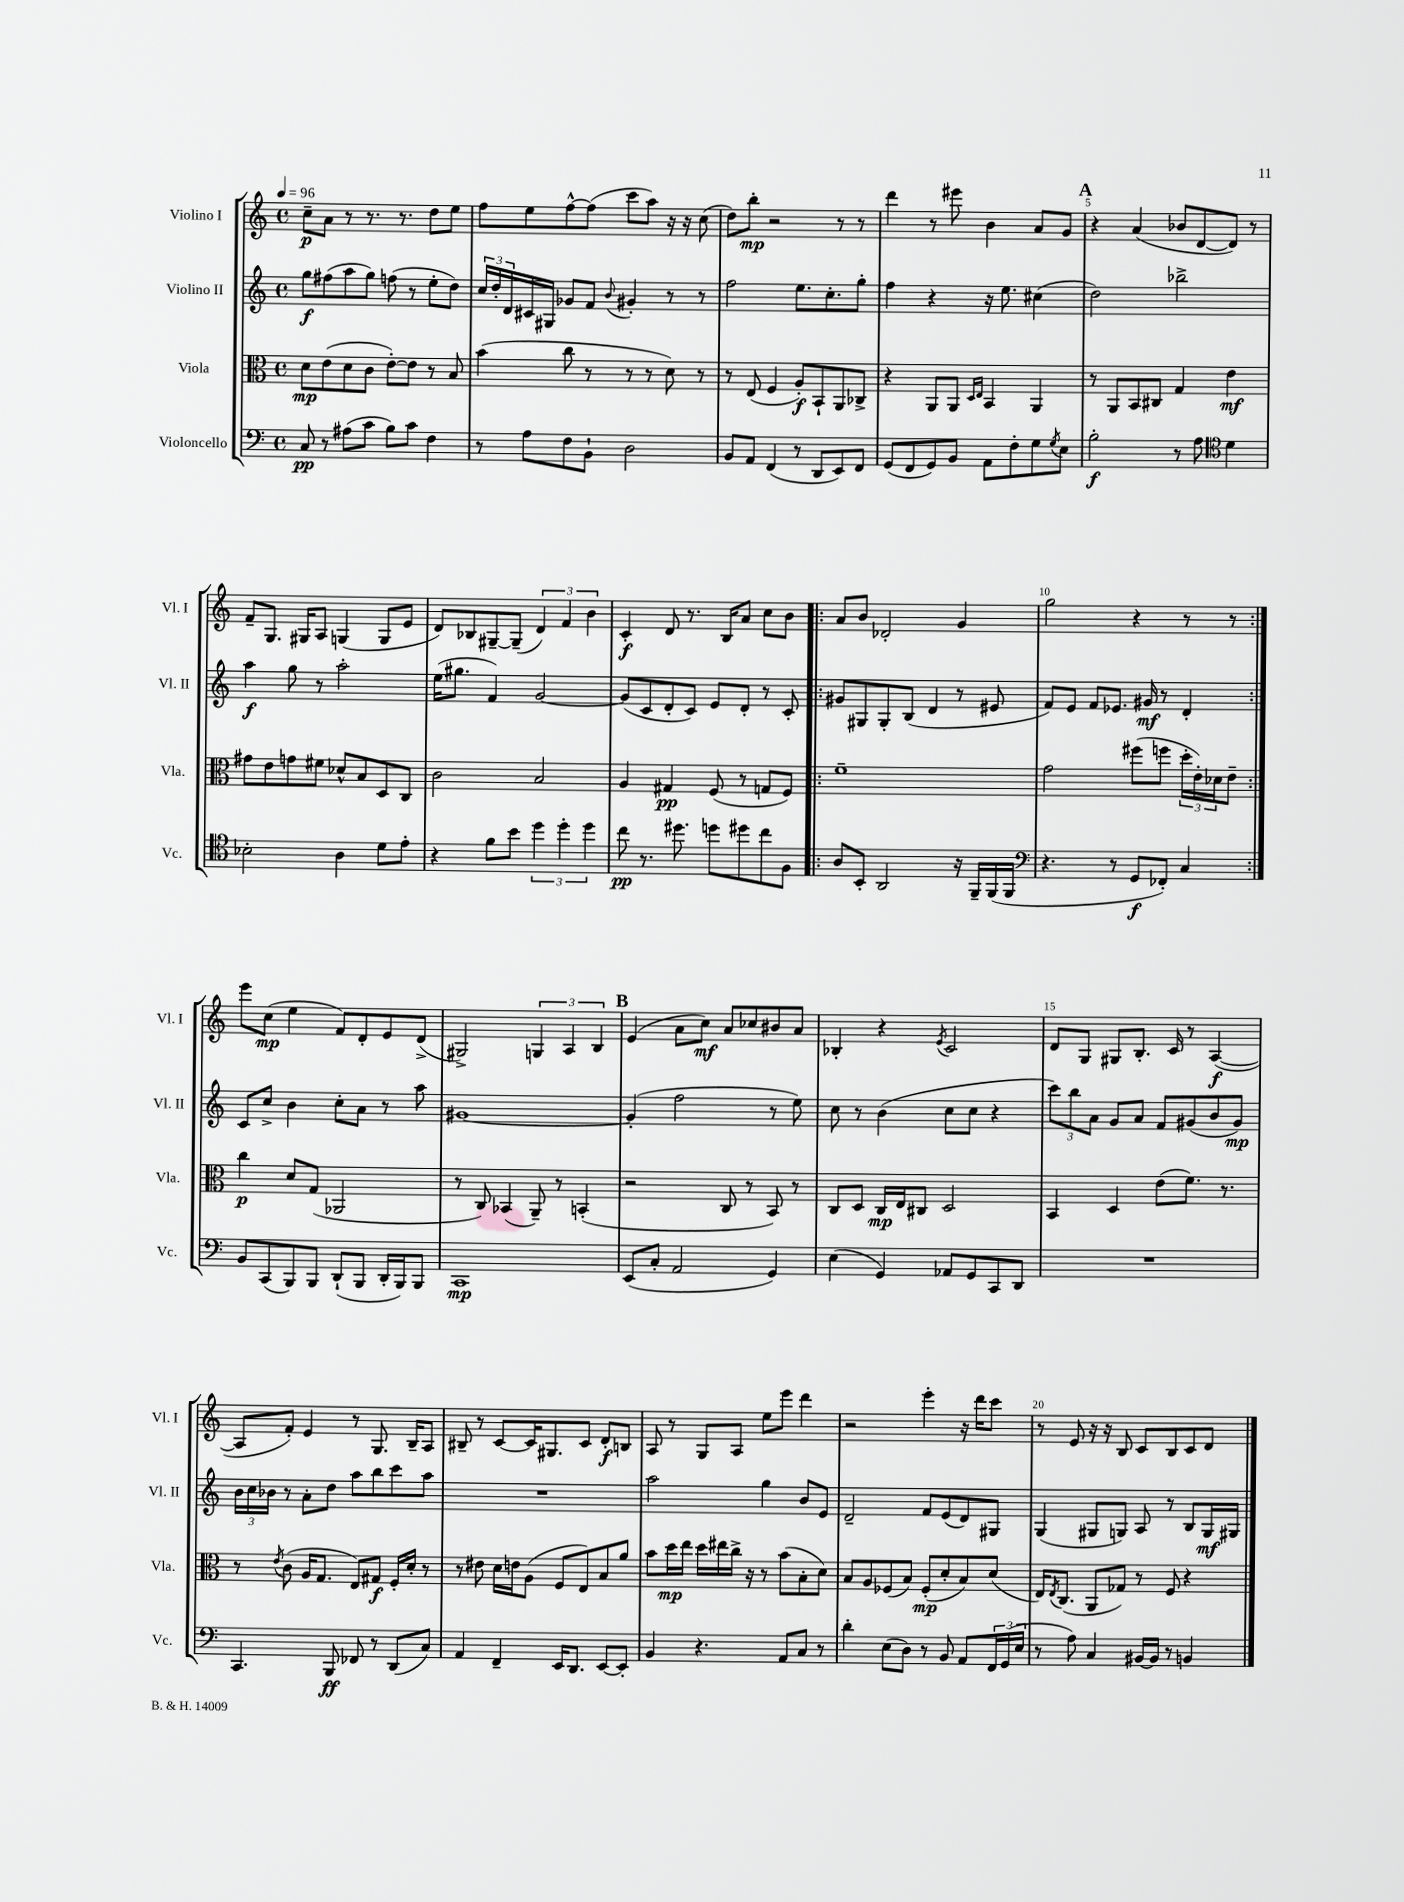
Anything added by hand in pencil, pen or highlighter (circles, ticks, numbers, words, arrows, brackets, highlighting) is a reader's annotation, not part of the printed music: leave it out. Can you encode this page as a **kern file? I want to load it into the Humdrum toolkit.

**kern	**kern	**kern	**kern
*staff4	*staff3	*staff2	*staff1
*clefF4	*clefC3	*clefG2	*clefG2
*k[]	*k[]	*k[]	*k[]
*M4/4	*M4/4	*M4/4	*M4/4
*met(c)	*met(c)	*met(c)	*met(c)
*MM96	*MM96	*MM96	*MM96
8C	8d	8gg	8cc~
8r	(8e	(8ff#	8a
(8A#	8d	8aa	8r
8c	8c	8gg)	8.r
8B)	[8e')	(8ff	.
.	.	.	8.r
8c	8e]	8r	.
4F	8r	8ee'	8dd
.	8B	8dd)	8ee
=	=	=	=
8r	(4b	24cc	8ff
.	.	24dd'	.
.	.	24d	.
8A	.	16c#	8ee
.	.	16G#	.
8F	8cc	8g-	[8ff^^
8BB`	8r	8f	(8ff]
.	.	8qqb	.
2D	8r	4g#'	8ccc
.	8r	.	8aa)
.	8d)	8r	16r
.	.	.	16r
.	8r	8r	(8cc
=	=	=	=
8BB	8r	2ff	8dd)
8AA	(8E	.	8bb'
(4FF	4F	.	2r
8r	8A')	8.ee	.
8DD	8BB`	.	.
.	.	8.cc'	.
8EE)	8AA	.	8r
8FF	8C-^	8gg'	8r
=	=	=	=
(8GG	4r	4ff	4ddd
8FF	.	.	.
8GG)	8AA	4r	8r
8BB	8AA	.	8eee#
.	16qqD	.	.
.	16qqE	.	.
8AA	4BB	16r	4b
.	.	8.ee	.
8F'	.	.	.
8G	4AA	(4cc#	8a
8qG	.	.	.
8E	.	.	8g
=	=	=	=
2B'	8r	2dd)	4r
.	8AA	.	.
.	8BB	.	(4a
.	8C#	.	.
8r	4G	2bb-^	8b-
8A	.	.	[8d
*clefC4	*	*	*
4d	4e	.	8d])
.	.	.	8r
=	=	=	=
2B-'	8g#	4aa	8f~
.	8e	.	8.G
.	8g	8gg	.
.	.	.	16G#
.	8f#	8r	8A
4A	8d-^^	2aa'	(4G
.	8B	.	.
8d	8D	.	8G
8e'	8C	.	8e
=	=	=	=
4r	2c	(16ee	8d)
.	.	8.gg#	.
.	.	.	8B-
8f	.	4f)	[8G#~
8b	.	.	(8G#~]
6dd	2B	[2g	6d)
6dd'	.	.	6f
6dd	.	.	6b
=	=	=	=
8cc	4A	(8g]	4c'
8.r	.	8c	.
.	4G#	8d'	8d
8.dd#	.	.	.
.	.	8c)	8.r
8dd	(8F	8e	.
.	.	.	16B
8dd#	8r	8d'	8a
8cc	8G	8r	8cc
8F	8F)	8c'	8b
=!|:	=!|:	=!|:	=!|:
8A	1f~	8g#	8a
8BB'	.	8G#	8b
2AA	.	8G#'	2d-'
.	.	(8B	.
.	.	4d	.
16r	.	8r	4g
16FF~	.	.	.
(16FF	.	8e#	.
16FF	.	.	.
=	=	=	=
*clefF4	*	*	*
4.r	2g	8f)	2gg
.	.	8e	.
.	.	8f	.
8r	.	8.e-	.
8GG	(8ff#	.	4r
.	.	16g#	.
8FF-')	8ff	8r	.
4C	24dd'	4d'	8r
.	24e')	.	.
.	24d-	.	.
.	8e~	.	8r
=:|!	=:|!	=:|!	=:|!
8BB	4cc	8c	8eee
(8CC	.	8cc^	(8cc
8BBB)	8d	4b	4ee
8BBB	(8G	.	.
(8DD`	2AA-	8cc'	8f)
8BBB	.	8a	8d'
16DD'	.	8r	8e
16BBB)	.	.	.
8BBB	.	8aa	(8d^
=	=	=	=
1CC	8r	[1g#	2G#^)
.	8C)	.	.
.	(4BB-	.	.
.	8AA~)	.	6G
.	8r	.	.
.	.	.	6A
.	(4BB'	.	.
.	.	.	6B
=	=	=	=
(8EE	2r	(4g#']	(4e
8C'	.	.	.
2AA	.	2ff	8a
.	.	.	8cc)
.	8C	.	8a
.	8r	.	8cc-
4GG)	8BB)	8r	8b#
.	8r	8ee)	8a
=	=	=	=
(4E	8C	8cc	4B-'
.	8D	8r	.
4GG)	16C	(4b	4r
.	16E	.	.
.	8C#	.	.
.	.	.	8qe
8AA-	2D	8cc	2c
8GG	.	8cc	.
8CC	.	4r	.
8DD	.	.	.
=	=	=	=
1r	4BB	12ccc)	8d
.	.	12bb	.
.	.	.	8G
.	.	12a	.
.	4D	8g	8G#
.	.	8a	8.B'
.	(8e	8f	.
.	.	.	16c
.	8.f)	(8g#	8r
.	.	8b	([4A
.	8.r	.	.
.	.	8g#)	.
=	=	=	=
4.CC	8r	24b	8A]
.	.	24cc	.
.	.	24b-	.
.	8qe	.	.
.	(8c	8r	8f')
.	16A	8a'	4e
.	8.G	.	.
8BBB	.	8dd	.
8FF-	8E)	8aa	8r
8r	8G#	8bb	8.G
(8DD	16F'	8ccc	.
.	16d'	.	16B~
8C)	8r	8aa	8A
=	=	=	=
4AA	8r	1r	8B#~
.	8e#	.	8r
4FF~	16d	.	[8c
.	16e	.	.
.	(8A	.	16c]
.	.	.	8.G#
16EE	8F	.	.
8.DD	.	.	.
.	8E)	.	8c
[8EE	8B	.	8d'
8EE']	8a	.	8B
=	=	=	=
4BB	8b	2aa	8A
.	16dd	.	8r
.	16ee	.	.
4.r	16dd	.	8G
.	16ee#	.	.
.	16cc^	.	8A
.	16r	.	.
.	8r	4gg	8ee
8AA	(8b	.	8eee
8C	8B'	8b	4ddd
8r	8d)	8e	.
=	=	=	=
4d'	8B	2d~	2r
.	8A	.	.
(8E	(8F-	.	.
8D)	8B)	.	.
8r	(8F-'	8f	4eee'
8BB	8d'	(8e	.
8AA	8B)	8d)	16r
.	.	.	16ddd
24FF	(8d	8G#	8ccc
(24GG	.	.	.
24E	.	.	.
=	=	=	=
8r	16E)	(4G	8r
.	8qE	.	.
.	(8.C	.	.
8A)	.	.	8e
4C	8AA	8G#	16r
.	.	.	16r
.	8G-)	8G)	8B
[16BB#	8r	8A	8c
16BB#]	.	.	.
8r	8F	8r	8B
4BB	4r	8B	8c
.	.	16G	8d
.	.	16G#	.
==	==	==	==
*-	*-	*-	*-
